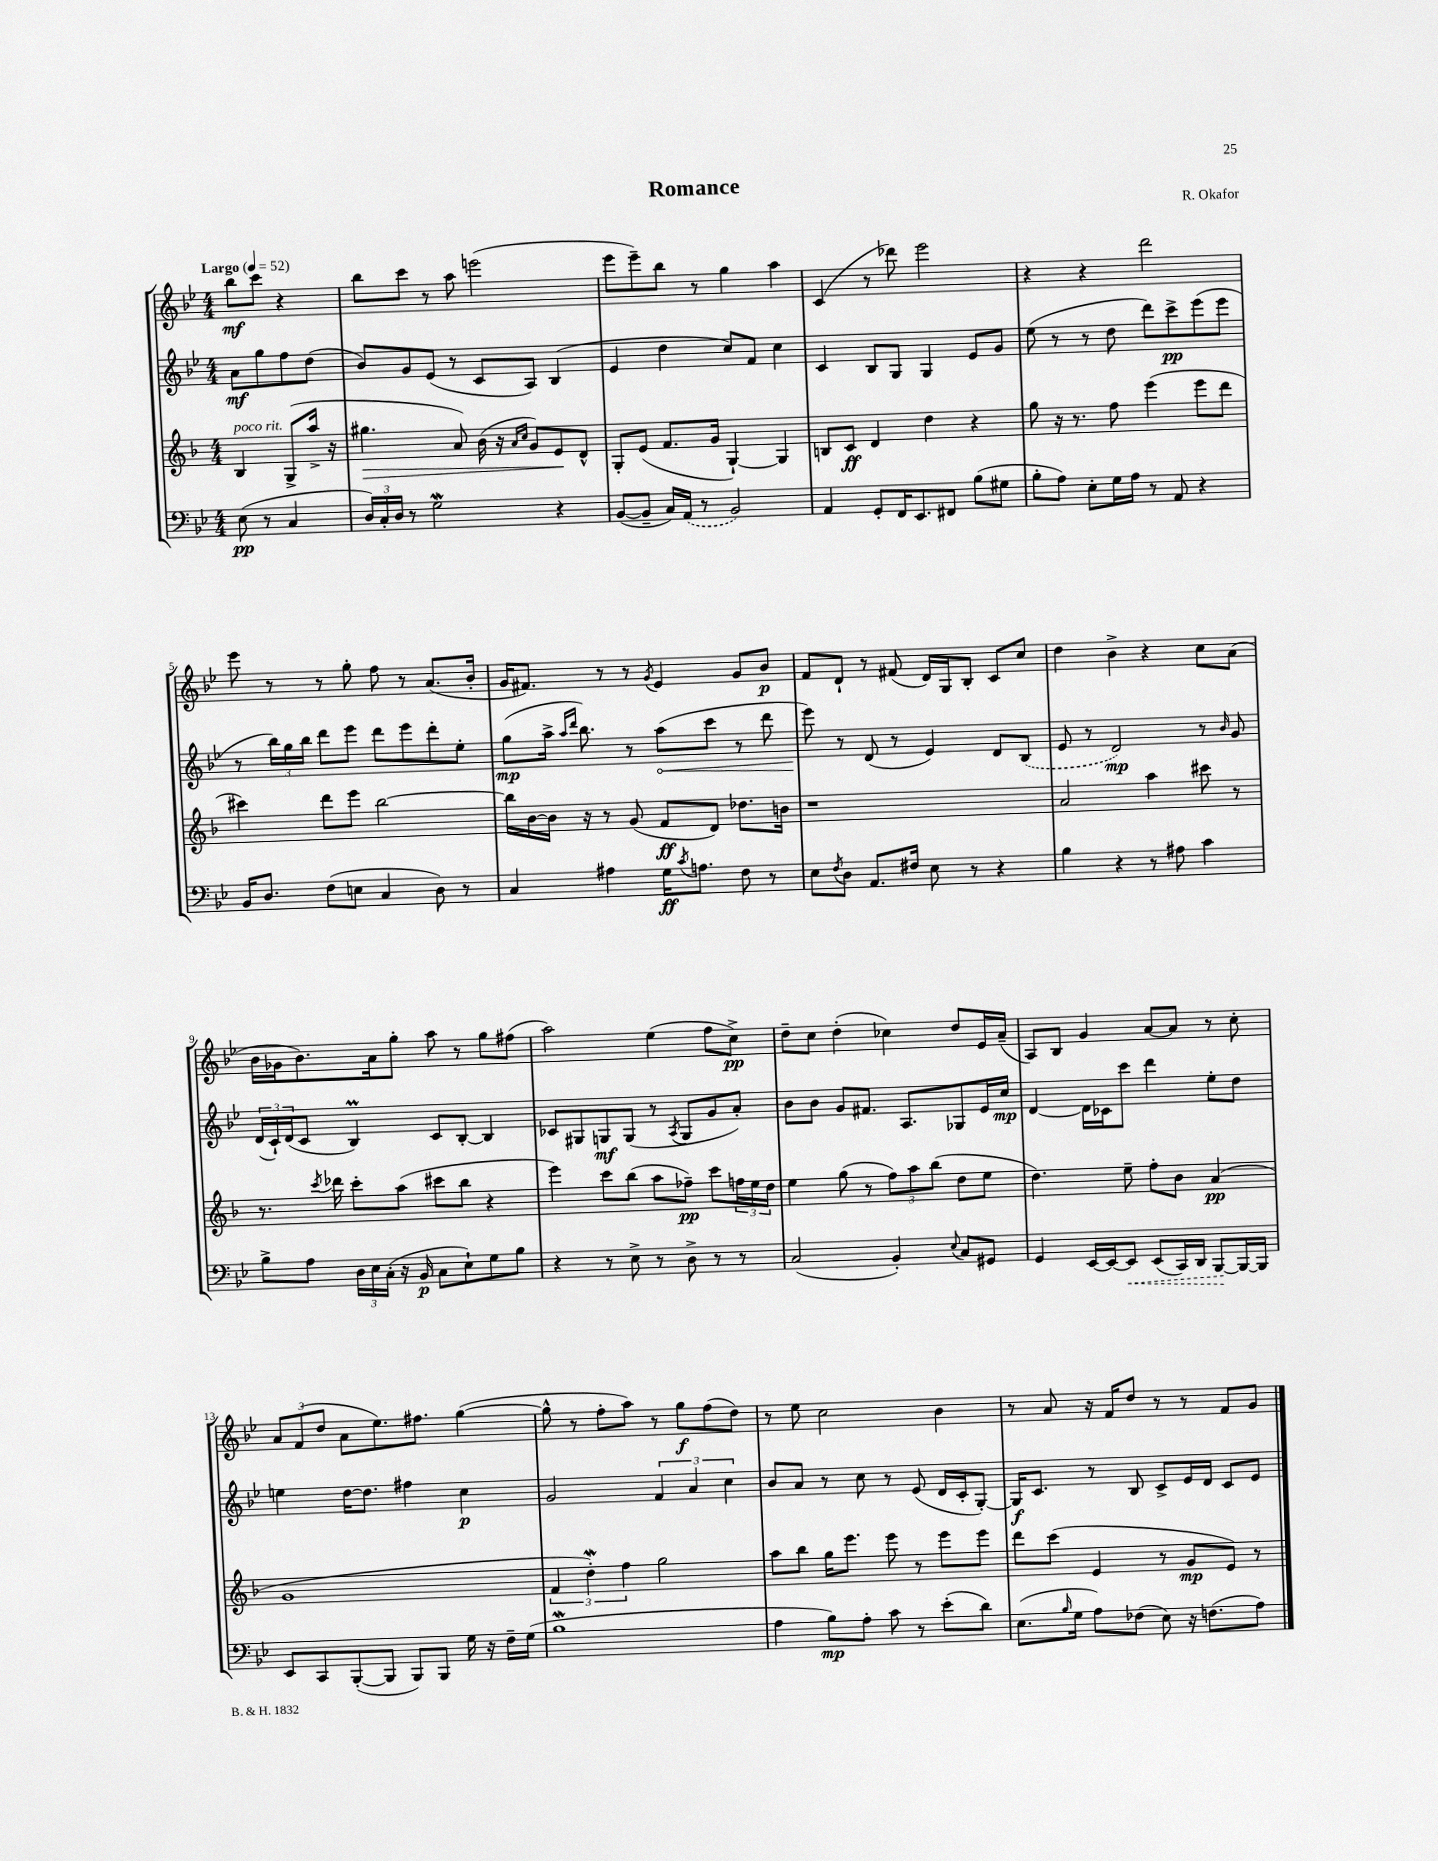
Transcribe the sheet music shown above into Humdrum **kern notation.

**kern	**dynam	**kern	**dynam	**kern	**dynam	**kern	**dynam
*part4	*part4	*part3	*part3	*part2	*part2	*part1	*part1
*staff4	*staff4	*staff3	*staff3	*staff2	*staff2	*staff1	*staff1
*clefF4	*	*clefG2	*	*clefG2	*	*clefG2	*
*k[b-e-]	*	*k[b-]	*	*k[b-e-]	*	*k[b-e-]	*
*M4/4	*	*M4/4	*	*M4/4	*	*M4/4	*
*MM52	*	*MM52	*	*MM52	*	*MM52	*
=	=	=	=	=	=	=	=
!	!	!	!	!	!	!LO:TX:a:B:t=Largo	!
!	!	!LO:TX:a:i:t=poco rit.	!	!	!	!	!
(8E-\	pp	4B-/	.	8a\L	mf	8bb-\L	mf
8r	.	.	.	8gg\	.	8ccc\J	.
4C/	.	(8G^/L	.	8ff\	.	4r	.
.	.	16aa^/Jk	.	(8dd\J	.	.	.
.	.	16r	.	.	.	.	.
=1	=1	=1	=1	=1	=1	=1	=1
!	!	!	!LO:HP:b	!	!	!	!
24D/LL)	.	4.gg#X\	>	8b-/L)	.	8bb-\L	.
24C'/	.	.	.	.	.	.	.
24D/JJ	.	.	.	.	.	.	.
8r	.	.	.	8g/	.	8ccc\J	.
2GW\	.	.	.	(8e-/J	.	8r	.
.	.	8a/)	.	8r	.	8aa\	.
.	.	(16b-\	.	8c/L	.	(2eeen\	.
.	.	16r	.	.	.	.	.
.	.	16qqa/LL	.	.	.	.	.
.	.	16qqcc/JJ	.	.	.	.	.
.	.	8g/L)	.	8A/J)	.	.	.
4r	.	8e/	.	(4B-/	.	.	.
.	.	8d^^/J	]	.	.	.	.
=2	=2	=2	=2	=2	=2	=2	=2
([8BB-/L	.	8G'/L	.	4e-/	.	8eee-\L	.
8BB-~/J]	.	(8e/J	.	.	.	8eee-~\)	.
16C/LL)	.	8.f/L	.	4dd\	.	8bb-\J	.
(16AA/JJ	.	.	.	.	.	.	.
8r	.	.	.	.	.	8r	.
.	.	16g/Jk	.	.	.	.	.
2BB-/)	.	[4G`/)	.	8cc/L)	.	4gg\	.
.	.	.	.	8f/J	.	.	.
.	.	4G/]	.	4cc\	.	4aa\	.
=3	=3	=3	=3	=3	=3	=3	=3
4AA/	.	8Bn/L	.	4c/	.	(4c/	.
.	.	8c/J	ff	.	.	.	.
8GG'/L	.	4d/	.	8B-/L	.	8r	.
16FF/K	.	.	.	8G/J	.	8ddd-X\)	.
8.EE-/	.	.	.	.	.	.	.
.	.	4dd\	.	4G/	.	2eee-\	.
8FF#X/J	.	.	.	.	.	.	.
(8B-\L	.	4r	.	8e-/L	.	.	.
8G#X\J	.	.	.	8g/J	.	.	.
=4	=4	=4	=4	=4	=4	=4	=4
8B-'\L	.	8gg\	.	(8ee-\	.	4r	.
8A\J)	.	16r	.	8r	.	.	.
.	.	8.r	.	.	.	.	.
8E-'\L	.	.	.	8r	.	4r	.
16G\L	.	8ff\	.	8dd\	.	.	.
16A\JJ	.	.	.	.	.	.	.
8r	.	(4eee\	.	8ddd\L)	.	2ddd\	.
8AA/	.	.	.	8ccc^\	pp	.	.
4r	.	8eee\L	.	(8eee-\	.	.	.
.	.	8ddd\J	.	8eee-\J	.	.	.
!!LO:LB:g=z
=5	=5	=5	=5	=5	=5	=5	=5
16BB-/KL	.	4ccc#X\)	.	8r	.	8eee-\	.
8.D/J	.	.	.	.	.	.	.
.	.	.	.	24bb-\LL)	.	8r	.
.	.	.	.	24gg\	.	.	.
.	.	.	.	24bb-\JJ	.	.	.
(8F\L	.	8ddd\L	.	8ddd\L	.	8r	.
8En\J	.	8eee\J	.	8eee-\J	.	8gg'\	.
4C/	.	[2bb-\	.	8ddd\L	.	8ff\	.
.	.	.	.	8eee-\	.	8r	.
8D\)	.	.	.	8ddd'\	.	(8.a/L	.
8r	.	.	.	8ee-'\J	.	.	.
.	.	.	.	.	.	16b-'/Jk	.
=6	=6	=6	=6	=6	=6	=6	=6
4C/	.	16bb-\LL]	.	(8gg\L	mp	16g/KL	.
.	.	[16b-\	.	.	.	8.f#X/J)	.
.	.	16b-\JJ]	.	16aa^\Jk	.	.	.
.	.	.	.	16qqaa/LL	.	.	.
.	.	.	.	16qqddd/JJ	.	.	.
.	.	16r	.	8.bb-\)	.	.	.
4A#X\	.	8r	.	.	.	8r	.
.	.	(8g/	.	8r	.	8r	.
.	.	.	.	.	.	8qg/	.
!	!	!	!	!	!LO:HP:b	!	!
16G\KL	ff	8f/L	ff	(8aa\L	<	4e-/	.
8qc/	.	.	.	.	.	.	.
8.An\J	.	.	.	.	.	.	.
.	.	8d/J)	.	8ccc\J	.	.	.
8F\	.	8.dd-X\L	.	8r	.	8g/L	.
8r	.	.	.	8ddd\	.	8b-/J	p
.	.	16bn\Jk	.	.	.	.	.
=7	=7	=7	=7	=7	=7	=7	=7
8E-\L	.	1r	.	8eee-\)	.	8f/L	.
8qF/	.	.	.	.	.	.	.
8D\J	.	.	.	8r	[	8d`/J	.
8.AA/L	.	.	.	(8d/	.	8r	.
.	.	.	.	8r	.	(8f#X/	.
16F#X/Jk	.	.	.	.	.	.	.
8E-\	.	.	.	4e-/)	.	16d/LL)	.
.	.	.	.	.	.	16G/J	.
8r	.	.	.	.	.	8B-'/J	.
4r	.	.	.	8d/L	.	8c/L	.
.	.	.	.	(8B-/J	.	8cc/J	.
=8	=8	=8	=8	=8	=8	=8	=8
4B-\	.	2a/	.	8e-/	.	4dd\	.
.	.	.	.	8r	.	.	.
4r	.	.	.	2d/)	mp	4b-^\	.
8r	.	4aa\	.	.	.	4r	.
8A#X\	.	.	.	.	.	.	.
4c\	.	8ccc#X\	.	8r	.	8cc\L	.
.	.	.	.	16qqb-/	.	.	.
.	.	8r	.	8g/	.	(8a\J	.
!!LO:LB:g=z
=9	=9	=9	=9	=9	=9	=9	=9
8B-^\L	.	8.r	.	(24d/LL	.	16b-\LL	.
.	.	.	.	24c`/)	.	.	.
.	.	.	.	.	.	16g-X\J	.
.	.	.	.	(24d/J	.	.	.
8A\J	.	.	.	8c/J	.	8.b-\)	.
.	.	8qccc/	.	.	.	.	.
.	.	16ddd-X\	.	.	.	.	.
24D\LL	.	8ccc'\L	.	4B-M/)	.	.	.
24E-\	.	.	.	.	.	.	.
.	.	.	.	.	.	16a\k	.
(24C'\JJ	.	.	.	.	.	.	.
16r	.	(8aa\J	.	.	.	8gg'\J	.
16BB-/	p	.	.	.	.	.	.
8C\L	.	8ccc#X\L	.	8c/L	.	8aa\	.
8E-`\)	.	8bb-\J	.	[8B-'/J	.	8r	.
8G\	.	4r	.	4B-/]	.	8gg\L	.
8B-\J	.	.	.	.	.	(8ff#X\J	.
=10	=10	=10	=10	=10	=10	=10	=10
4r	.	4eee\)	.	8c-X/L	.	2aa\)	.
.	.	.	.	8G#X/	.	.	.
8r	.	8ccc\L	.	8Gn/	mf	.	.
8E-^\	.	(8bb-\J	.	(8G/J	.	.	.
8r	.	8aa\L	.	8r	.	(4ee-\	.
.	.	.	.	8qA/	.	.	.
8D^\	.	8ff-X~\J)	pp	8G/L	.	.	.
8r	.	8ccc\L	.	8g/	.	8ff\L	.
8r	.	24ffn\L	.	8a'/J)	.	8cc^\J)	pp
.	.	24ee\	.	.	.	.	.
.	.	24dd\JJ	.	.	.	.	.
=11	=11	=11	=11	=11	=11	=11	=11
(2C/	.	4ee\	.	8b-\L	.	8dd~\L	.
.	.	.	.	8b-\J	.	8cc\J	.
.	.	(8gg\	.	8g/L	.	(4dd'\	.
.	.	8r	.	8.f#X/J	.	.	.
4BB-'/)	.	12ff\L)	.	.	.	4cc-X\)	.
.	.	.	.	8.A/L	.	.	.
.	.	12aa\	.	.	.	.	.
.	.	(12bb-\J	.	.	.	.	.
8qqE-/	.	.	.	.	.	.	.
8C/L	.	8dd\L	.	8G-X/	.	8dd/L	.
8GG#X/J	.	8ee\J	.	16e-/L	.	16e-/L	.
.	.	.	.	16cc/JJ	mp	(16a~/JJ	.
=12	=12	=12	=12	=12	=12	=12	=12
4GG/	.	4.dd\)	.	[4d/	.	8A/L)	.
.	.	.	.	.	.	8B-/J	.
[16EE-/LL	.	.	.	16d\LL]	.	4g/	.
16EE-/J_	.	.	.	16c-X\J	.	.	.
!	!LO:HP:b	!	!	!	!	!	!
8EE-/J]	<	8ee~\	.	8ccc\J	.	.	.
(8EE-/L	.	8ff'\L	.	4ddd\	.	[8a/L	.
16CC/L)	.	8b-\J	.	.	.	8a/J]	.
16DD/JJ	.	.	.	.	.	.	.
[8BBB-/L	.	(4a/	pp	8ee-'\L	.	8r	.
16BBB-/L_	[	.	.	8dd\J	.	8cc'\	.
16BBB-/JJ]	.	.	.	.	.	.	.
!!LO:LB:g=z
=13	=13	=13	=13	=13	=13	=13	=13
8EE-/L	.	1g	.	4een\	.	12a/L	.
.	.	.	.	.	.	(12f/	.
8CC/	.	.	.	.	.	.	.
.	.	.	.	.	.	12dd/J	.
([8BBB-'/	.	.	.	[16dd\KL	.	8a\L	.
.	.	.	.	8.dd\J]	.	.	.
8BBB-/J]	.	.	.	.	.	8.ee-\)	.
8BBB-/L)	.	.	.	4ff#X\	.	.	.
.	.	.	.	.	.	8.ff#X\J	.
8BBB-/J	.	.	.	.	.	.	.
16G\	.	.	.	4cc\	p	([4gg\	.
16r	.	.	.	.	.	.	.
16F~\LL	.	.	.	.	.	.	.
(16G\JJ	.	.	.	.	.	.	.
=14	=14	=14	=14	=14	=14	=14	=14
1B-w	.	6f/	.	2g/	.	8gg^^\]	.
.	.	.	.	.	.	8r	.
.	.	6ddW'\)	.	.	.	.	.
.	.	.	.	.	.	8ff'\L	.
.	.	6ff\	.	.	.	.	.
.	.	.	.	.	.	8aa\J)	.
.	.	2gg\	.	6f/	.	8r	.
.	.	.	.	.	.	8gg\L	f
.	.	.	.	6a/	.	.	.
.	.	.	.	.	.	(8ff\	.
.	.	.	.	6cc\	.	.	.
.	.	.	.	.	.	8dd\J)	.
=15	=15	=15	=15	=15	=15	=15	=15
4A\	.	8aa\L	.	8b-/L	.	8r	.
.	.	8bb-\J	.	8a/J	.	8ee-\	.
8B-\L)	mp	16gg\KL	.	8r	.	2cc\	.
.	.	8.eee\J	.	.	.	.	.
8A'\J	.	.	.	8cc\	.	.	.
8c\	.	8eee\	.	8r	.	.	.
8r	.	8r	.	(8e-/	.	.	.
(8e-'\L	.	8eee\L	.	16d/LL	.	4b-\	.
.	.	.	.	16c'/J	.	.	.
8d\J)	.	8eee\J	.	[8G'/J)	.	.	.
=16	=16	=16	=16	=16	=16	=16	=16
(8.E-\L	.	8ddd\L	.	16G/KL]	f	8r	.
.	.	.	.	8.c/J	.	.	.
.	.	(8ccc\J	.	.	.	8a/	.
16qqB-/	.	.	.	.	.	.	.
16G\Jk	.	.	.	.	.	.	.
8A\L)	.	4e/	.	8r	.	16r	.
.	.	.	.	.	.	16f/KL	.
(8F-X\J	.	.	.	8B-/	.	8dd/J	.
8E-\)	.	8r	.	8c^/L	.	8r	.
16r	.	8g/L	mp	16e-/L	.	8r	.
(8.Fn\L	.	.	.	16d/JJ	.	.	.
.	.	8e/J)	.	8c/L	.	8f/L	.
8A\J)	.	8r	.	8e-/J	.	8g/J	.
==	==	==	==	==	==	==	==
*-	*-	*-	*-	*-	*-	*-	*-
